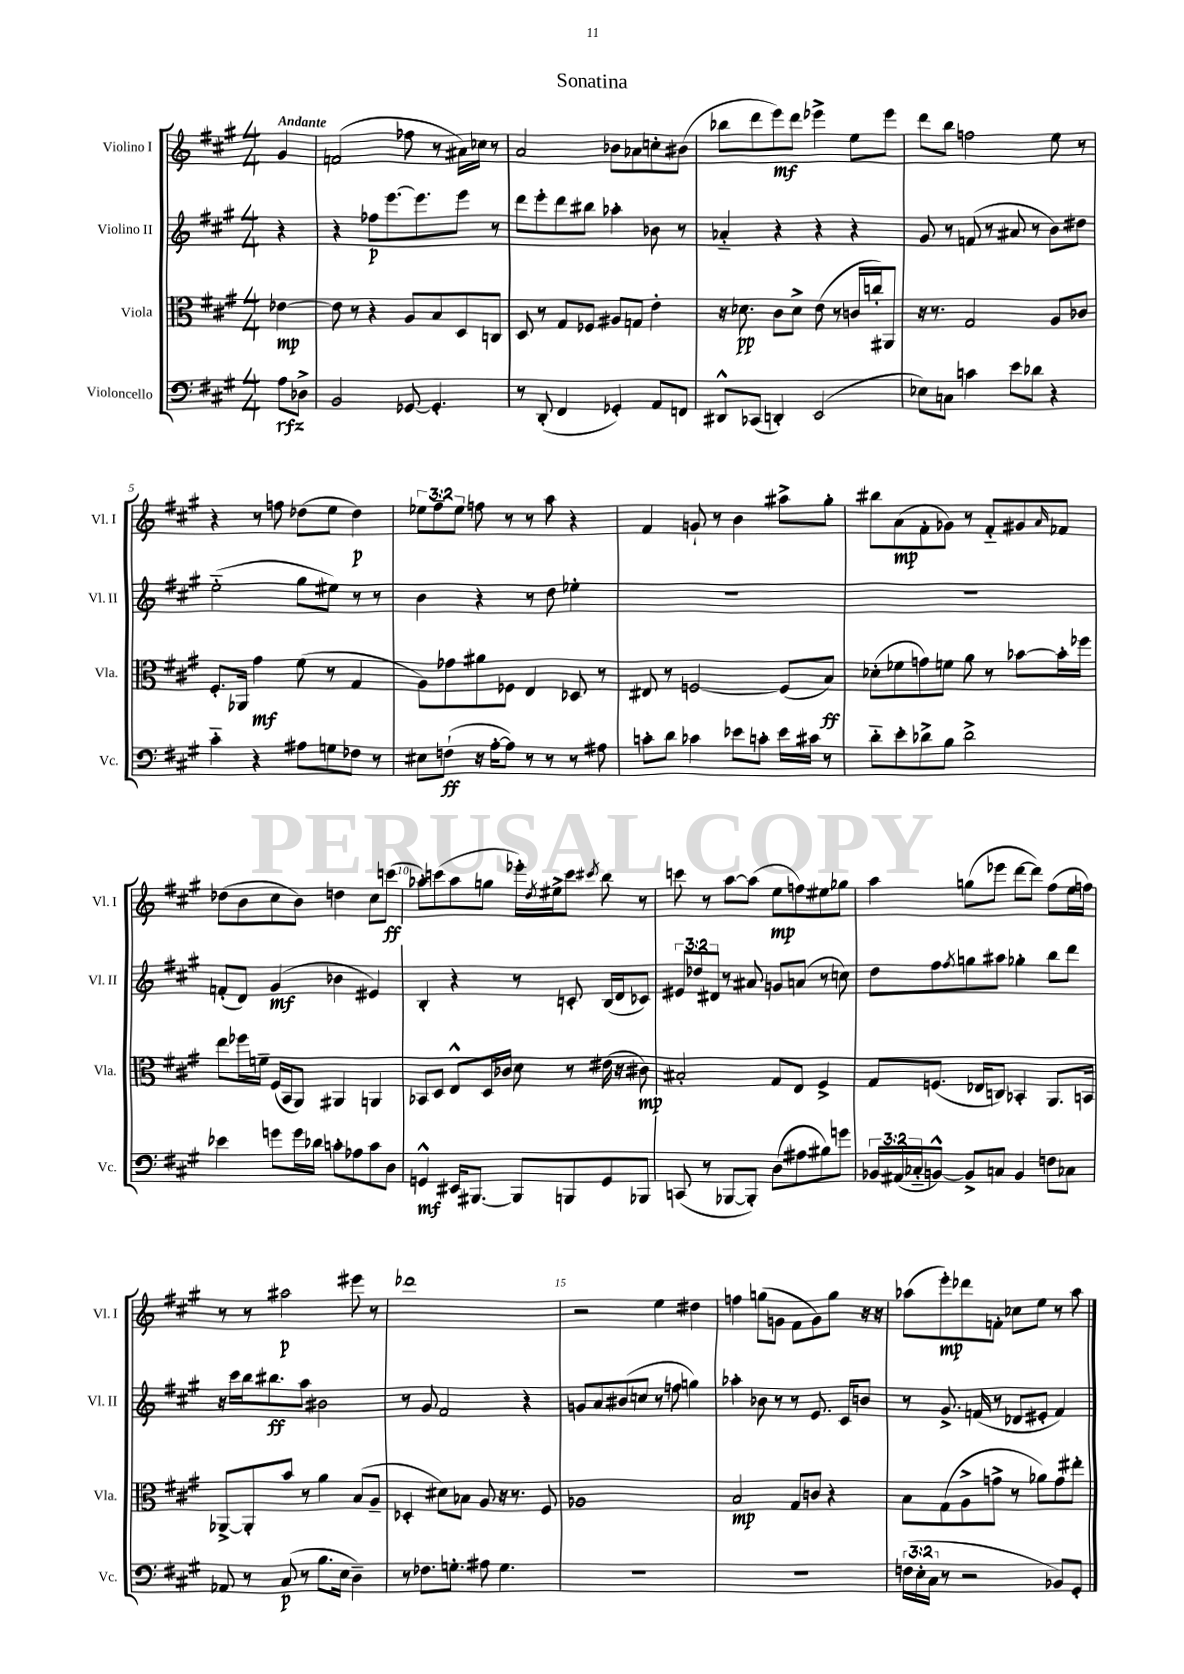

**kern	**dynam	**kern	**dynam	**kern	**dynam	**kern	**dynam
*part4	*part4	*part3	*part3	*part2	*part2	*part1	*part1
*staff4	*staff4	*staff3	*staff3	*staff2	*staff2	*staff1	*staff1
*I"Violoncello	*	*I"Viola	*	*I"Violino II	*	*I"Violino I	*
*I'Vc.	*	*I'Vla.	*	*I'Vl. II	*	*I'Vl. I	*
*clefF4	*	*clefC3	*	*clefG2	*	*clefG2	*
*k[f#c#g#]	*	*k[f#c#g#]	*	*k[f#c#g#]	*	*k[f#c#g#]	*
*M4/4	*	*M4/4	*	*M4/4	*	*M4/4	*
=	=	=	=	=	=	=	=
!	!	!	!	!	!	!LO:TX:a:B:t=Andante	!
8A\L	rfz	[4e-X\	mp	4r	.	4g#/	.
8D-X^\J	.	.	.	.	.	.	.
=1	=1	=1	=1	=1	=1	=1	=1
2BB/	.	8e-\]	.	4r	.	(2fn/	.
.	.	8r	.	.	.	.	.
.	.	4r	.	8ff-X\L	p	.	.
.	.	.	.	[8.eee\	.	.	.
[8GG-X/	.	8A/L	.	.	.	8ff-X\	.
.	.	.	.	8.eee\]	.	.	.
4.GG-'/]	.	8B/	.	.	.	8r	.
.	.	8D/	.	8eee\J	.	16a#X\LL)	.
.	.	.	.	.	.	16cc-X\JJ	.
.	.	8Cn/J	.	8r	.	8r	.
=2	=2	=2	=2	=2	=2	=2	=2
8r	.	8D/	.	8ddd\L	.	2a/	.
(8DD'/	.	8r	.	8eee'\	.	.	.
4FF#/	.	8G#/L	.	8ddd\	.	.	.
.	.	8F-X/J	.	8bb#X\J	.	.	.
4GG-X'/)	.	8A#X/L	.	4aa-X'\	.	8b-X\L	.
.	.	8Gn/J	.	.	.	8a-X\	.
8AA/L	.	4e'\	.	8b-X\	.	8ccn'\	.
8FFn/J	.	.	.	8r	.	(8b#X\J	.
=3	=3	=3	=3	=3	=3	=3	=3
8DD#X^^/L	.	16r	.	4a-X/	.	8bb-X\L	.
.	.	8.d-X\	pp	.	.	.	.
(8CC-X/J	.	.	.	.	.	8ddd\	.
4DDn'/)	.	8c#\L	.	4r	.	8eee\)	mf
.	.	8d-^\J	.	.	.	8ddd\J	.
(2EE/	.	(8e\	.	4r	.	4eee-X^\	.
.	.	8r	.	.	.	.	.
.	.	16cn/LL	.	4r	.	8ee\L	.
.	.	16ccn'/J)	.	.	.	.	.
.	.	8AA#X/J	.	.	.	8eee-\J	.
=4	=4	=4	=4	=4	=4	=4	=4
8E-X\L)	.	16r	.	8g#/	.	8ddd\L	.
.	.	8.r	.	.	.	.	.
8Cn\J	.	.	.	8r	.	8bb\J	.
4cn\	.	2G#/	.	(8fn/	.	2ffn\	.
.	.	.	.	8r	.	.	.
8e\L	.	.	.	8a#X/	.	.	.
8d-X\J	.	.	.	8r	.	.	.
4r	.	8A/L	.	8b\L)	.	8ee\	.
.	.	8c-X/J	.	8dd#X\J	.	8r	.
!!LO:LB:g=z
=5	=5	=5	=5	=5	=5	=5	=5
4c#\	.	8.F#'/L	.	(2ee\	.	4r	.
.	.	16AA-X/Jk	.	.	.	.	.
4r	.	4g#\	mf	.	.	8r	.
.	.	.	.	.	.	8ffn\	.
8A#X\L	.	(8f#\	.	8gg#\L	.	(8dd-X\L	.
8Gn\	.	8r	.	8ee#X\J)	.	8ee\J	.
8F-X\J	.	4G#/	.	8r	.	4dd-\)	p
8r	.	.	.	8r	.	.	.
=6	=6	=6	=6	=6	=6	=6	=6
8E#X\L	.	8A\L)	.	4b\	.	12ee-X\L	.
.	.	.	.	.	.	12ff#~\	.
(8Fn`\J	ff	8g-X\	.	.	.	.	.
.	.	.	.	.	.	12ee-\J	.
16r	.	8a#X\	.	4r	.	8ffn\	.
[16A'\KL	.	.	.	.	.	.	.
8A\J])	.	8F-X\J	.	.	.	8r	.
8r	.	4E/	.	8r	.	8r	.
8r	.	.	.	8dd\	.	8aa\	.
8r	.	8D-X/	.	4ee-X'\	.	4r	.
8A#X\	.	8r	.	.	.	.	.
=7	=7	=7	=7	=7	=7	=7	=7
8cn'\L	.	8E#X/	.	1r	.	4f#/	.
8d\J	.	8r	.	.	.	.	.
4c-X\	.	[2Fn/	.	.	.	8gn`/	.
.	.	.	.	.	.	8r	.
8e-X\L	.	.	.	.	.	4b\	.
8cn'\J	.	.	.	.	.	.	.
16e-\LL	.	(8F/L]	.	.	.	8aa#X^\L	.
16c#X\JJ	.	.	.	.	.	.	.
8r	.	8B/J)	ff	.	.	8gg#'\J	.
=8	=8	=8	=8	=8	=8	=8	=8
8d\L	.	(8d-X'\L	.	1r	.	8bb#X\L	.
8e'\	.	8f-X\	.	.	.	(8a\	mp
8d-X^\	.	8gn\)	.	.	.	8f#'\	.
8B\J	.	8fn\J	.	.	.	8g-X\J)	.
2d-^\	.	8a\	.	.	.	8r	.
.	.	8r	.	.	.	8f#/L	.
.	.	[8b-X\L	.	.	.	8g#X/	.
.	.	.	.	.	.	16qqa/	.
.	.	16b-'\L]	.	.	.	8f-X/J	.
.	.	16ff-X\JJ	.	.	.	.	.
!!LO:LB:g=z
=9	=9	=9	=9	=9	=9	=9	=9
4e-X\	.	8ee\L	.	(8fn'/L	.	(8dd-X\L	.
.	.	16ff-X\L	.	8d/J)	.	8b\	.
.	.	16fn~\JJ	.	.	.	.	.
8gn\L	.	(16F#/LL	.	(4g#/	mf	8cc#\	.
.	.	16BB/J	.	.	.	.	.
16g\L	.	8AA/J)	.	.	.	8b\J)	.
16d-X\JJ	.	.	.	.	.	.	.
8cn'\L	.	4AA#X/	.	4b-X\	.	4ddn\	.
8A-X\	.	.	.	.	.	.	.
8c\	.	4AAn/	.	4e#X/)	.	8cc#\L	.
8D\J	.	.	.	.	.	(8cccn\J	ff
=10	=10	=10	=10	=10	=10	=10	=10
4GGn^^/	mf	8BB-X/L	.	4B'/	.	8aa-X'\L)	.
.	.	8D/J	.	.	.	(8cccn\	.
16EE#X/KL	.	8E^^/L	.	4r	.	8aa-\	.
[8.BBB#X/J	.	.	.	.	.	.	.
.	.	16D/L	.	.	.	8ggn\J	.
.	.	16c-X/JJ	.	.	.	.	.
8BBB#/L]	.	8d\	.	8r	.	16eee-X'\LL)	.
.	.	.	.	.	.	8qdd/	.
.	.	.	.	.	.	16ee#X^\J	.
8BBBn/	.	8r	.	8cn'/	.	8ccc\J	.
.	.	.	.	.	.	8qccc#X/	.
8GG/	.	(16e#X\	.	(16B/LL	.	8bb\	.
.	.	16r	.	16d/J	.	.	.
8BBB-X/J	.	8c#X\)	mp	8c-X/J)	.	8r	.
=11	=11	=11	=11	=11	=11	=11	=11
(8CCn/	.	2B#X'/	.	12e#X/L	.	8cccn\	.
.	.	.	.	12dd-X/	.	.	.
8r	.	.	.	.	.	8r	.
.	.	.	.	12d#X/J	.	.	.
[8BBB-X/L	.	.	.	8r	.	[8aa\L	.
8BBB-'/J])	.	.	.	8a#X/	.	(8aa\J]	.
(8D\L	.	8G#/L	.	8gn/L	.	8ee\L	mp
8A#X\	.	8E/J	.	(8an/J	.	8ffn\)	.
8B#X\)	.	4F#^/	.	8r	.	8ee#X\	.
8gn\J	.	.	.	8ccn\)	.	8gg-X\J	.
=12	=12	=12	=12	=12	=12	=12	=12
24BB-X/LL	.	8G#/L	.	8dd\L	.	4aa\	.
(24AA#X/	.	.	.	.	.	.	.
24C-X/J	.	.	.	.	.	.	.
[8BBn^^/J)	.	(8.Fn/J	.	8ff#\	.	.	.
.	.	.	.	8qff#/	.	.	.
8BB^/L]	.	.	.	8ggn\	.	(8ggn\L	.
.	.	16E-X/KL	.	.	.	.	.
8Cn/J	.	8Cn/J)	.	8aa#X\J	.	8eee-X\J	.
4BB/	.	4BB-X'/	.	4gg-X'\	.	[8ddd\L	.
.	.	.	.	.	.	8ddd\J])	.
8Fn\L	.	8.AA/L	.	8bb\L	.	(8ff#\L	.
8C-X\J	.	.	.	8ddd\J	.	16ee\L	.
.	.	16BBn/Jk	.	.	.	16ffn\JJ)	.
!!LO:LB:g=z
=13	=13	=13	=13	=13	=13	=13	=13
8AA-X/	.	[8AA-X^/L	.	16r	.	8r	.
.	.	.	.	16ccc#\LL	.	.	.
8r	.	8AA-'/]	.	16bb\J	.	8r	.
.	.	.	.	8.bb#X\	ff	.	.
(8C#/	p	8b/J	.	.	.	2aa#X\	p
8r	.	8r	.	8aa\J	.	.	.
8.B\L	.	4a\	.	2b#X\	.	.	.
16E\Jk	.	.	.	.	.	.	.
4D~\)	.	(8B/L	.	.	.	8eee#X\	.
.	.	8A~/J	.	.	.	8r	.
=14	=14	=14	=14	=14	=14	=14	=14
8r	.	4D-X'/	.	8r	.	1ddd-X	.
8.F-X\L	.	.	.	8g#/	.	.	.
.	.	8d#X\L)	.	2f#/	.	.	.
8.Gn'\J	.	.	.	.	.	.	.
.	.	8B-X\J	.	.	.	.	.
8A#X\	.	8A/	.	.	.	.	.
4.G\	.	16r	.	.	.	.	.
.	.	8.r	.	.	.	.	.
.	.	.	.	4r	.	.	.
.	.	8F#/	.	.	.	.	.
=15	=15	=15	=15	=15	=15	=15	=15
1r	.	1A-X	.	8gn/L	.	2r	.
.	.	.	.	8a/	.	.	.
.	.	.	.	(8b#X/	.	.	.
.	.	.	.	8ccn/J	.	.	.
.	.	.	.	8r	.	4ee\	.
.	.	.	.	8ffn\	.	.	.
.	.	.	.	4ggn\)	.	4dd#X\	.
=16	=16	=16	=16	=16	=16	=16	=16
1r	.	2B/	mp	4aa-X'\	.	4ffn\	.
.	.	.	.	8b-X\	.	(8ggn\L	.
.	.	.	.	8r	.	8gn\J	.
.	.	8G#/L	.	8r	.	8f#\L	.
.	.	8cn/J	.	8.e/	.	8g\)	.
.	.	4r	.	.	.	8gg\J	.
.	.	.	.	16c#/KL	.	.	.
.	.	.	.	8bn/J	.	16r	.
.	.	.	.	.	.	16r	.
=17	=17	=17	=17	=17	=17	=17	=17
(24Fn\LL	.	8B\L	.	8r	.	(8aa-X\L	.
24E'\	.	.	.	.	.	.	.
24C#\JJ	.	.	.	.	.	.	.
8r	.	(8G#\	.	8.g#^/	.	8eee'\)	mp
2r	.	8A^\	.	.	.	8ddd-X\	.
.	.	.	.	(16fn/	.	.	.
.	.	8gn^\J	.	8r	.	8fn'\J	.
.	.	8r	.	8d-X/L	.	8cc-X\L	.
.	.	8a-X\L)	.	8e#X'/J	.	8ee\J	.
8BB-X/L)	.	8g\	.	4f/)	.	8r	.
8GG#'/J	.	8ee#X'\J	.	.	.	8aa-\	.
==	==	==	==	==	==	==	==
*-	*-	*-	*-	*-	*-	*-	*-
